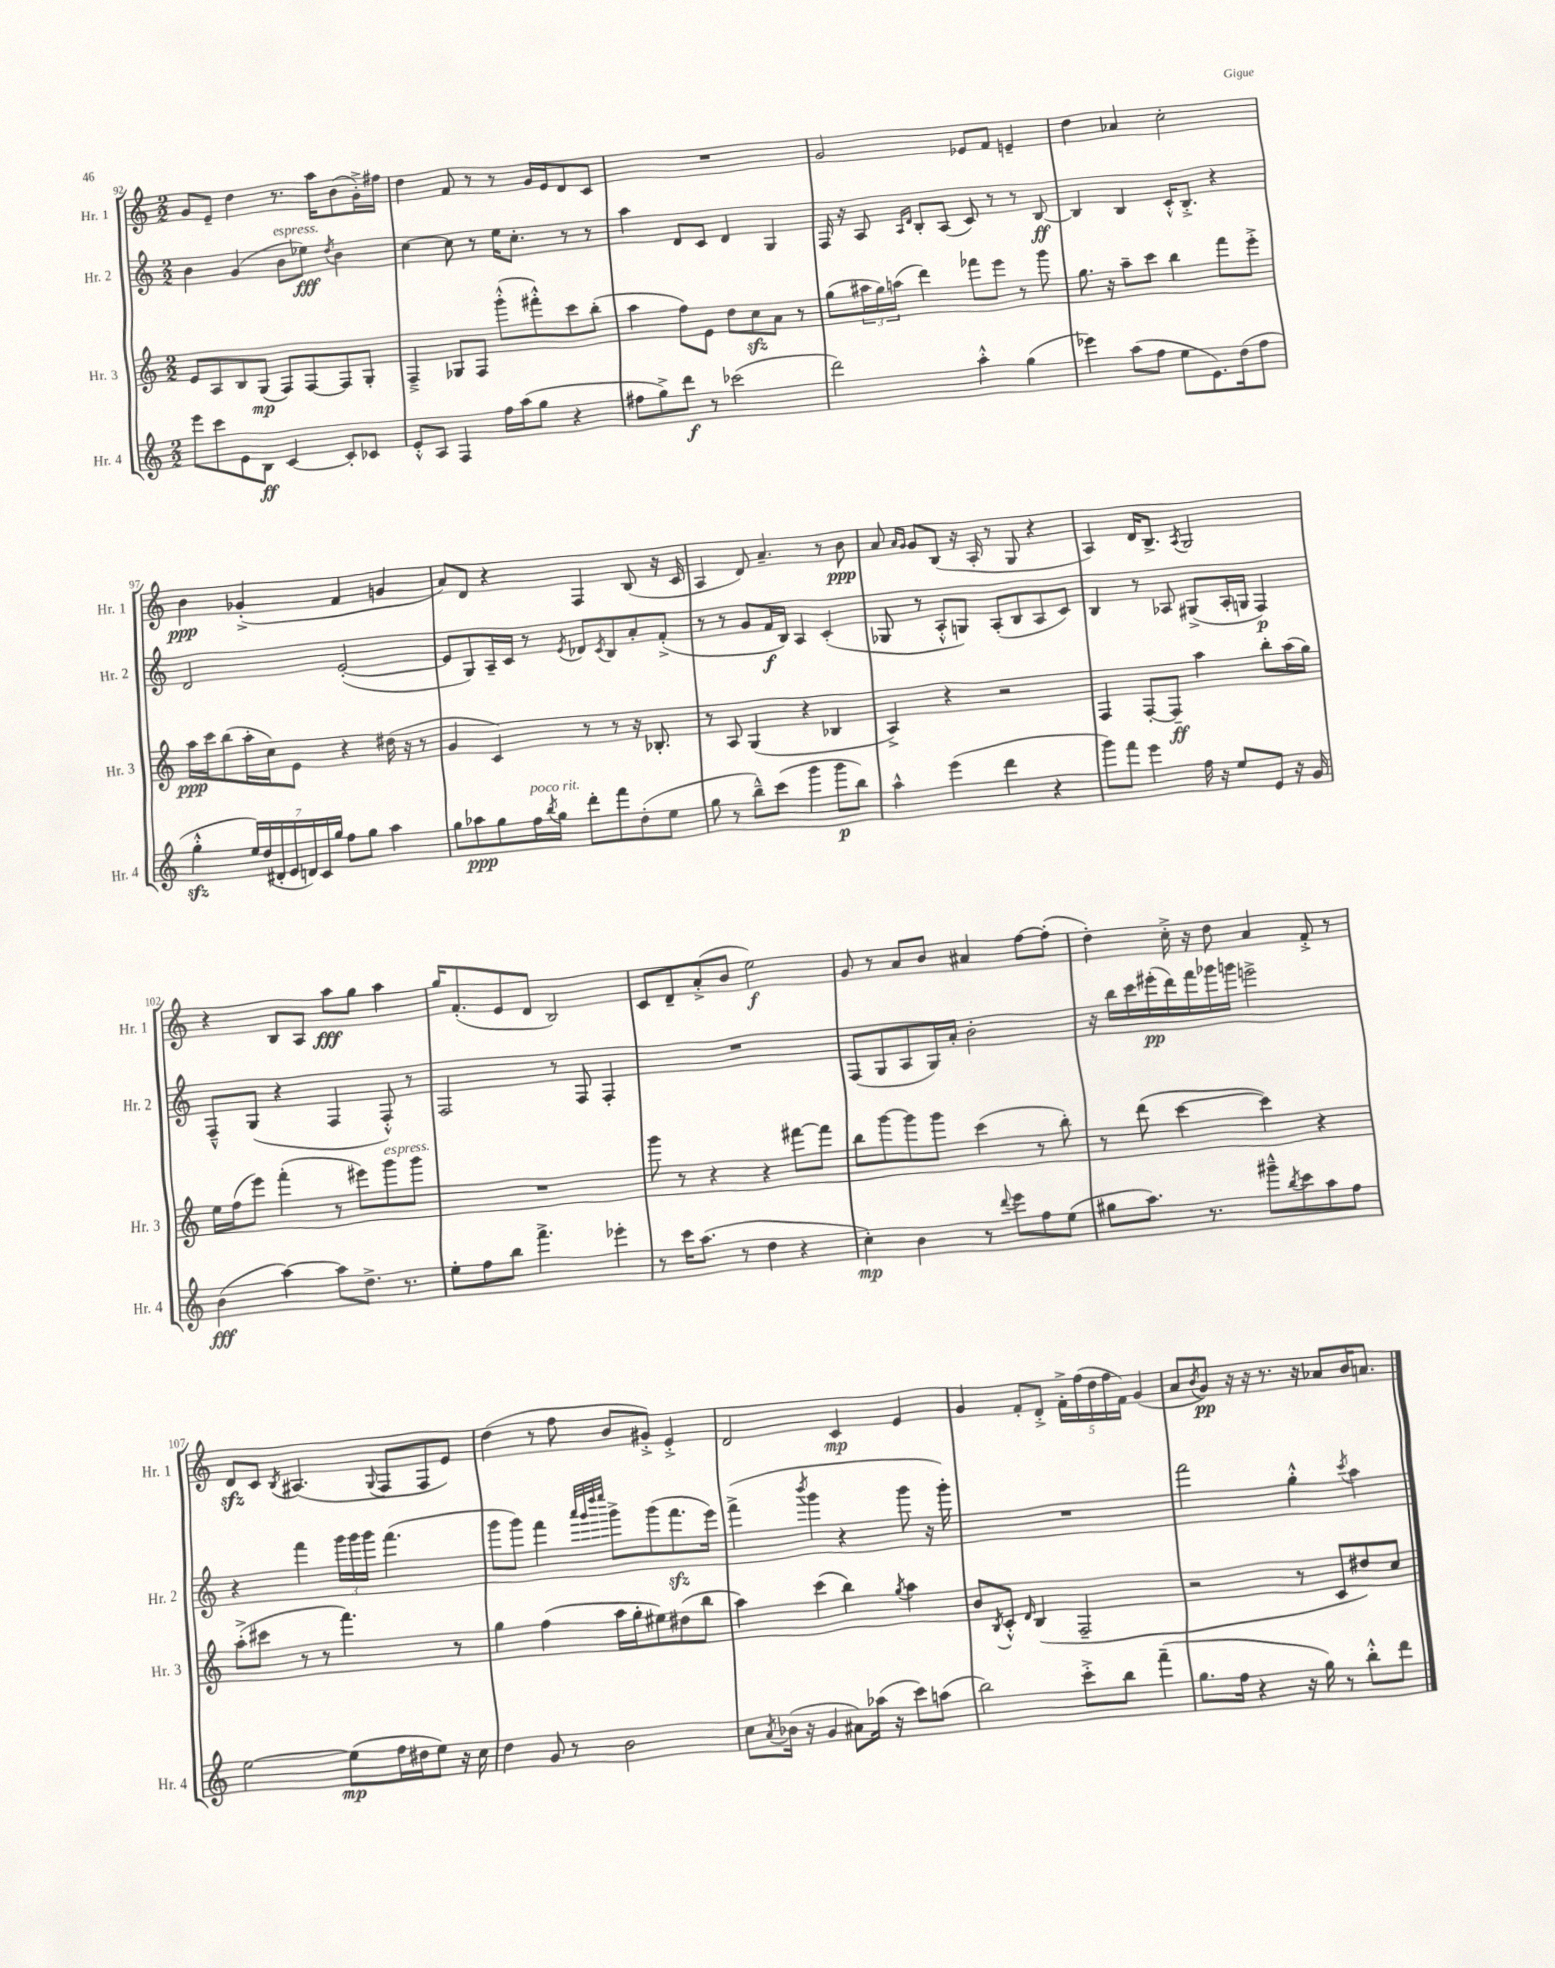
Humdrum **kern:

**kern	**dynam	**kern	**dynam	**kern	**dynam	**kern	**dynam
*part4	*part4	*part3	*part3	*part2	*part2	*part1	*part1
*staff4	*staff4	*staff3	*staff3	*staff2	*staff2	*staff1	*staff1
*I"Hr. 4	*	*I"Hr. 3	*	*I"Hr. 2	*	*I"Hr. 1	*
*I'Hr. 4	*	*I'Hr. 3	*	*I'Hr. 2	*	*I'Hr. 1	*
*clefG2	*	*clefG2	*	*clefG2	*	*clefG2	*
*k[]	*	*k[]	*	*k[]	*	*k[]	*
*M2/2	*	*M2/2	*	*M2/2	*	*M2/2	*
=92	=92	=92	=92	=92	=92	=92	=92
8eee\L	.	8e/L	.	4b\	.	8g/L	.
8ccc\	.	8A/	.	.	.	8e~/J	.
8e\	.	8B/	.	(4g/	.	4dd\	.
8B\J	ff	(8G/J	mp	.	.	.	.
!	!	!	!	!LO:TX:a:i:t=espress.	!	!	!
[4c/	.	8F/L)	.	8b\L	.	8.r	.
.	.	[8F/	.	8ee-X\J)	fff	.	.
.	.	.	.	.	.	16aa\KL	.
.	.	.	.	8qdd/	.	.	.
8c'/L]	.	8F/]	.	4b\	.	(8b\	.
8c-X/J	.	8G'/J	.	.	.	16g'^\L)	.
.	.	.	.	.	.	16ff#X\JJ	.
=93	=93	=93	=93	=93	=93	=93	=93
8e'^^/L	.	4F~^/	.	[4cc\	.	4dd\	.
8A/J	.	.	.	.	.	.	.
4F/	.	8G-X/L	.	8cc\]	.	8f/	.
.	.	8F/J	.	8r	.	8r	.
16ff\LL	.	(8ggg'^^\L	.	16ee\KL	.	8r	.
(16aa\J	.	.	.	8.cc'\J	.	.	.
8gg\J	.	8fff#X'^^\)	.	.	.	16g/LL	.
.	.	.	.	.	.	16e/J	.
4r	.	8ccc\	.	8r	.	8d/	.
.	.	(8bb'\J	.	8r	.	8c/J	.
=94	=94	=94	=94	=94	=94	=94	=94
8ff#X\L	.	4aa\	.	4aa\	.	1r	.
8gg^\)	.	.	.	.	.	.	.
8ddd\J	f	8ff\L)	.	8d/L	.	.	.
8r	.	8e\J	.	8c/J	.	.	.
(2ccc-X\	.	8dd\L	.	4d/	.	.	.
.	.	8cczz\	.	.	.	.	.
.	.	8a\J	.	4G/	.	.	.
.	.	8r	.	.	.	.	.
=95	=95	=95	=95	=95	=95	=95	=95
2ddd\)	.	(8gg\L	.	16F/	.	2g/	.
.	.	.	.	16r	.	.	.
.	.	24aa#X\L	.	8A/	.	.	.
.	.	24gg\)	.	.	.	.	.
.	.	(24aan\JJ	.	.	.	.	.
.	.	.	.	16qqA/LL	.	.	.
.	.	.	.	16qqd/JJ	.	.	.
.	.	4ddd\)	.	8B'/L	.	.	.
.	.	.	.	(8A/J	.	.	.
4aa'^^\	.	8fff-X\L	.	8c/)	.	8e-X/L	.
.	.	8eee\J	.	8r	.	8f/J	.
(4gg\	.	8r	.	8r	.	4en~/	.
.	.	8ggg\	.	[8B/	ff	.	.
=96	=96	=96	=96	=96	=96	=96	=96
4eee-X\)	.	8.gg\	.	4B/]	.	4dd\	.
.	.	16r	.	.	.	.	.
(8aa\L	.	8aa~\L	.	4B/	.	4a-X/	.
8ff\J	.	8ccc\J	.	.	.	.	.
8ee\L	.	4bb\	.	16c'^^/KL	.	2cc'\	.
.	.	.	.	8.B'^/J	.	.	.
8.e\)	.	.	.	.	.	.	.
.	.	8fff\L	.	4r	.	.	.
(16dd\k	.	.	.	.	.	.	.
8ff\J	.	8eee'^\J	.	.	.	.	.
!!LO:LB:g=z
=97	=97	=97	=97	=97	=97	=97	=97
4ggzz'^^\	.	16aa\LL	ppp	2d/	.	4b\	ppp
.	.	16ccc\J	.	.	.	.	.
.	.	(8bb\	.	.	.	.	.
28ee/LL)	.	16aa'\L	.	.	.	(4g-X'^/	.
(28dd/	.	.	.	.	.	.	.
.	.	16cc\J)	.	.	.	.	.
28d#X'/	.	.	.	.	.	.	.
28e/	.	.	.	.	.	.	.
.	.	8e\J	.	.	.	.	.
28dn/)	.	.	.	.	.	.	.
28c/	.	.	.	.	.	.	.
28gg/JJ	.	.	.	.	.	.	.
8ff\L	.	4r	.	([2e'/	.	4f/	.
8gg\J	.	.	.	.	.	.	.
4aa\	.	(16dd#X\	.	.	.	4gn/	.
.	.	16r	.	.	.	.	.
.	.	8r	.	.	.	.	.
=98	=98	=98	=98	=98	=98	=98	=98
8gg\L	.	4g/	.	8e/L]	.	8a/L)	.
8aa-X\	ppp	.	.	8G/)	.	8d/J	.
8gg\	.	4c/)	.	16A~/L	.	4r	.
.	.	.	.	16c/JJ	.	.	.
!LO:TX:a:i:t=poco rit.	!	!	!	!	!	!	!
16ff\L	.	.	.	8r	.	.	.
8qbb/	.	.	.	.	.	.	.
16gg\JJ	.	.	.	.	.	.	.
.	.	.	.	8qe/	.	.	.
8ddd'\L	.	8r	.	8d-X/L	.	4F/	.
.	.	.	.	8qc/	.	.	.
8fff\	.	8r	.	8B/	.	.	.
(8dd'\	.	16r	.	8a'/	.	(8B/	.
.	.	8.B-X'/	.	.	.	.	.
8ee\J	.	.	.	(8f'^/J	.	16r	.
.	.	.	.	.	.	16c/	.
=99	=99	=99	=99	=99	=99	=99	=99
8gg\	.	8r	.	8r	.	4A/	.
8r	.	8A/	.	8r	.	.	.
8bb~^^\L)	.	(4G/	.	8g/L	.	8d/)	.
(8ccc\J	.	.	.	16f/L	f	4.a~/	.
.	.	.	.	16B/JJ)	.	.	.
4ggg\	.	4r	.	4A/	.	.	.
8ggg\L	p	4B-X/	.	(4c'/	.	8r	.
8bb\J)	.	.	.	.	.	8b\	ppp
=100	=100	=100	=100	=100	=100	=100	=100
4aa^^\	.	4A^/)	.	8G-X/	.	8a/	.
.	.	.	.	.	.	16qqa/LL	.
.	.	.	.	.	.	16qqg/JJ	.
.	.	.	.	8r	.	8g/L	.
(4eee\	.	4r	.	8A'^^/L	.	(8B/J	.
.	.	.	.	8Gn/J)	.	16r	.
.	.	.	.	.	.	16A'/	.
4ddd\	.	2r	.	(8A'/L	.	8r	.
.	.	.	.	8B/	.	8G/	.
4r	.	.	.	8A/	.	4r	.
.	.	.	.	8c/J)	.	.	.
=101	=101	=101	=101	=101	=101	=101	=101
8ggg\L)	.	4F/	.	4B/	.	4A/)	.
8fff\J	.	.	.	.	.	.	.
4eee\	.	[8F'/L	.	8r	.	16d/KL	.
.	.	.	.	.	.	8.B^/J	.
.	.	8F~/J]	ff	8A-X/	.	.	.
.	.	.	.	.	.	8qA/	.
16ff\	.	4aa\	.	(8G#X^/L	.	2G/	.
16r	.	.	.	.	.	.	.
8ee/L	.	.	.	16A-'/L	.	.	.
.	.	.	.	16Gn/JJ	.	.	.
8e/J	.	8bb'\L	.	4F/)	p	.	.
16r	.	(16aa\L	.	.	.	.	.
16g/	.	16gg\JJ)	.	.	.	.	.
!!LO:LB:g=z
=102	=102	=102	=102	=102	=102	=102	=102
(4b\	fff	16ee\LL	.	8F~^^/L	.	4r	.
.	.	(16ff\J	.	.	.	.	.
.	.	8eee\J)	.	(8G/J	.	.	.
[4aa\)	.	(4fff'\	.	4r	.	8B/L	.
.	.	.	.	.	.	8A/J	.
8aa\L]	.	8r	.	4F/	.	8aa\L	fff
8.dd^\J	.	8eee#X\L)	.	.	.	8gg\J	.
!	!	!LO:TX:a:i:t=espress.	!	!	!	!	!
.	.	8ggg\	.	8F'^^/)	.	4aa\	.
8.r	.	.	.	.	.	.	.
.	.	8ggg\J	.	8r	.	.	.
=103	=103	=103	=103	=103	=103	=103	=103
8ee'\L	.	1r	.	2F/	.	16gg/KL	.
.	.	.	.	.	.	(8.f'/	.
8ff\	.	.	.	.	.	.	.
8bb\J	.	.	.	.	.	8e/	.
4.fff^\	.	.	.	.	.	8d/J	.
.	.	.	.	8r	.	2B/)	.
.	.	.	.	8F/	.	.	.
4eee-X'\	.	.	.	4F'/	.	.	.
=104	=104	=104	=104	=104	=104	=104	=104
8r	.	8ggg\	.	1r	.	8c/L	.
16ccc\KL	.	8r	.	.	.	8d~/	.
(8.aa\J	.	.	.	.	.	.	.
.	.	4r	.	.	.	(8a'^/	.
8r	.	.	.	.	.	8b/J	.
4dd\	.	4r	.	.	.	2ee\)	f
4r	.	[8fff#X\L	.	.	.	.	.
.	.	8fff#\J]	.	.	.	.	.
=105	=105	=105	=105	=105	=105	=105	=105
4cc'\)	mp	8bb\L	.	(8F/L	.	8g/	.
.	.	[8ggg\	.	8G/	.	8r	.
4b\	.	8ggg\]	.	8A/	.	8a/L	.
.	.	8ggg\J	.	16G/L)	.	8b/J	.
.	.	.	.	16a'/JJ	.	.	.
8r	.	(4ccc\	.	2b'\	.	4a#X/	.
8qqddd/	.	.	.	.	.	.	.
8eee\L	.	.	.	.	.	.	.
8ff\	.	8r	.	.	.	[8ff\L	.
(8ee\J	.	8bb'\)	.	.	.	(8ff'\J]	.
=106	=106	=106	=106	=106	=106	=106	=106
8gg#X\L	.	8r	.	16r	.	4dd'\)	.
.	.	.	.	16bb\LL	.	.	.
8.aa\J)	.	(8ddd\	.	16ccc\	.	.	.
.	.	.	.	(16eee#X'\	pp	.	.
.	.	[4ccc\	.	16ddd\)	.	16cc'^\	.
8.r	.	.	.	16fff\	.	16r	.
.	.	.	.	16ggg-X\	.	8dd\	.
.	.	.	.	16gggn\JJ	.	.	.
8ggg#X~^^\L	.	4ccc\])	.	2eeen^\	.	4a/	.
8qbb/	.	.	.	.	.	.	.
8ccc\	.	.	.	.	.	.	.
8aa\	.	4r	.	.	.	8f'^/	.
8ff\J	.	.	.	.	.	8r	.
!!LO:LB:g=z
=107	=107	=107	=107	=107	=107	=107	=107
[2ee\	.	(8aa'^\L	.	4r	.	8dzz/L	.
.	.	8ccc#X\J	.	.	.	8c/J	.
.	.	.	.	.	.	8qB/	.
.	.	8r	.	4fff\	.	(4.A#X/	.
.	.	8r	.	.	.	.	.
(8ee\L]	mp	4.fff\)	.	24ggg\LL	.	.	.
.	.	.	.	24ggg\	.	.	.
.	.	.	.	24ggg\JJ	.	.	.
.	.	.	.	.	.	8qqG/	.
16ff\L	.	.	.	(4.fff\	.	8F/L	.
16dd#X\J	.	.	.	.	.	.	.
8ee\J)	.	.	.	.	.	8F/	.
16r	.	8r	.	.	.	8e/J)	.
16cc\	.	.	.	.	.	.	.
=108	=108	=108	=108	=108	=108	=108	=108
4dd\	.	4gg\	.	8ggg\L	.	(4dd\	.
.	.	.	.	8ggg\J)	.	.	.
8g/	.	(4ff\	.	4fff\	.	8r	.
8r	.	.	.	.	.	8ff\	.
.	.	.	.	32qqaaa/LLL	.	.	.
.	.	.	.	32qqggg/	.	.	.
.	.	.	.	32qqdddd/	.	.	.
.	.	.	.	32qqeeee/JJJ	.	.	.
2b\	.	16aa\LL	.	8ggg^\L	.	8b/L	.
.	.	16gg'\J	.	.	.	.	.
.	.	8ee#X\)	.	(8ggg\	.	8g#X'^/J)	.
.	.	(8dd#X\	.	8.fffzz\	.	4e'^/	.
.	.	8bb\J	.	.	.	.	.
.	.	.	.	16eee\Jk)	.	.	.
=109	=109	=109	=109	=109	=109	=109	=109
8cc\L	.	4aa\)	.	(4fff^\	.	2d/	.
8qa/	.	.	.	.	.	.	.
(16b-X\Jk	.	.	.	.	.	.	.
16r	.	.	.	.	.	.	.
.	.	.	.	8qbbb/	.	.	.
4g/	.	(4ccc\	.	4ggg\	.	.	.
8a#X\L)	.	4bb\)	.	4r	.	4c/	mp
(16aa-X\Jk	.	.	.	.	.	.	.
16r	.	.	.	.	.	.	.
.	.	8qgg/	.	.	.	.	.
8ccc\L)	.	4aa\	.	8ggg\	.	4e/	.
(8aan\J	.	.	.	16r	.	.	.
.	.	.	.	16ggg'\)	.	.	.
=110	=110	=110	=110	=110	=110	=110	=110
2bb\)	.	8b/L	.	1r	.	4g/	.
.	.	8qB/	.	.	.	.	.
.	.	8c'^^/J	.	.	.	.	.
.	.	16qqd/	.	.	.	.	.
.	.	(4B/	.	.	.	8f'/L	.
.	.	.	.	.	.	8d'^/J	.
8ccc'^\L	.	2F~/	.	.	.	20f'^\LL	.
.	.	.	.	.	.	(20ff\	.
.	.	.	.	.	.	20dd\	.
8bb\J	.	.	.	.	.	.	.
.	.	.	.	.	.	20ff\	.
.	.	.	.	.	.	20f\JJ)	.
(4fff~\	.	.	.	.	.	(4g/	.
=111	=111	=111	=111	=111	=111	=111	=111
8.gg\L	.	2r	.	2fff\	.	8a/L	.
.	.	.	.	.	.	8qb/	.
.	.	.	.	.	.	8g/J)	pp
16ff\Jk	.	.	.	.	.	.	.
4r	.	.	.	.	.	16r	.
.	.	.	.	.	.	16r	.
.	.	.	.	.	.	8.r	.
16r	.	8r	.	4gg'^^\	.	.	.
16gg\)	.	.	.	.	.	16r	.
8r	.	8c/L	.	.	.	8a-X/L	.
.	.	.	.	8qccc/	.	.	.
8bb'^^\L	.	8dd#X/)	.	4aa\	.	16b/K	.
.	.	.	.	.	.	8.an/J	.
8ddd\J	.	8cc/J	.	.	.	.	.
==	==	==	==	==	==	==	==
*-	*-	*-	*-	*-	*-	*-	*-
